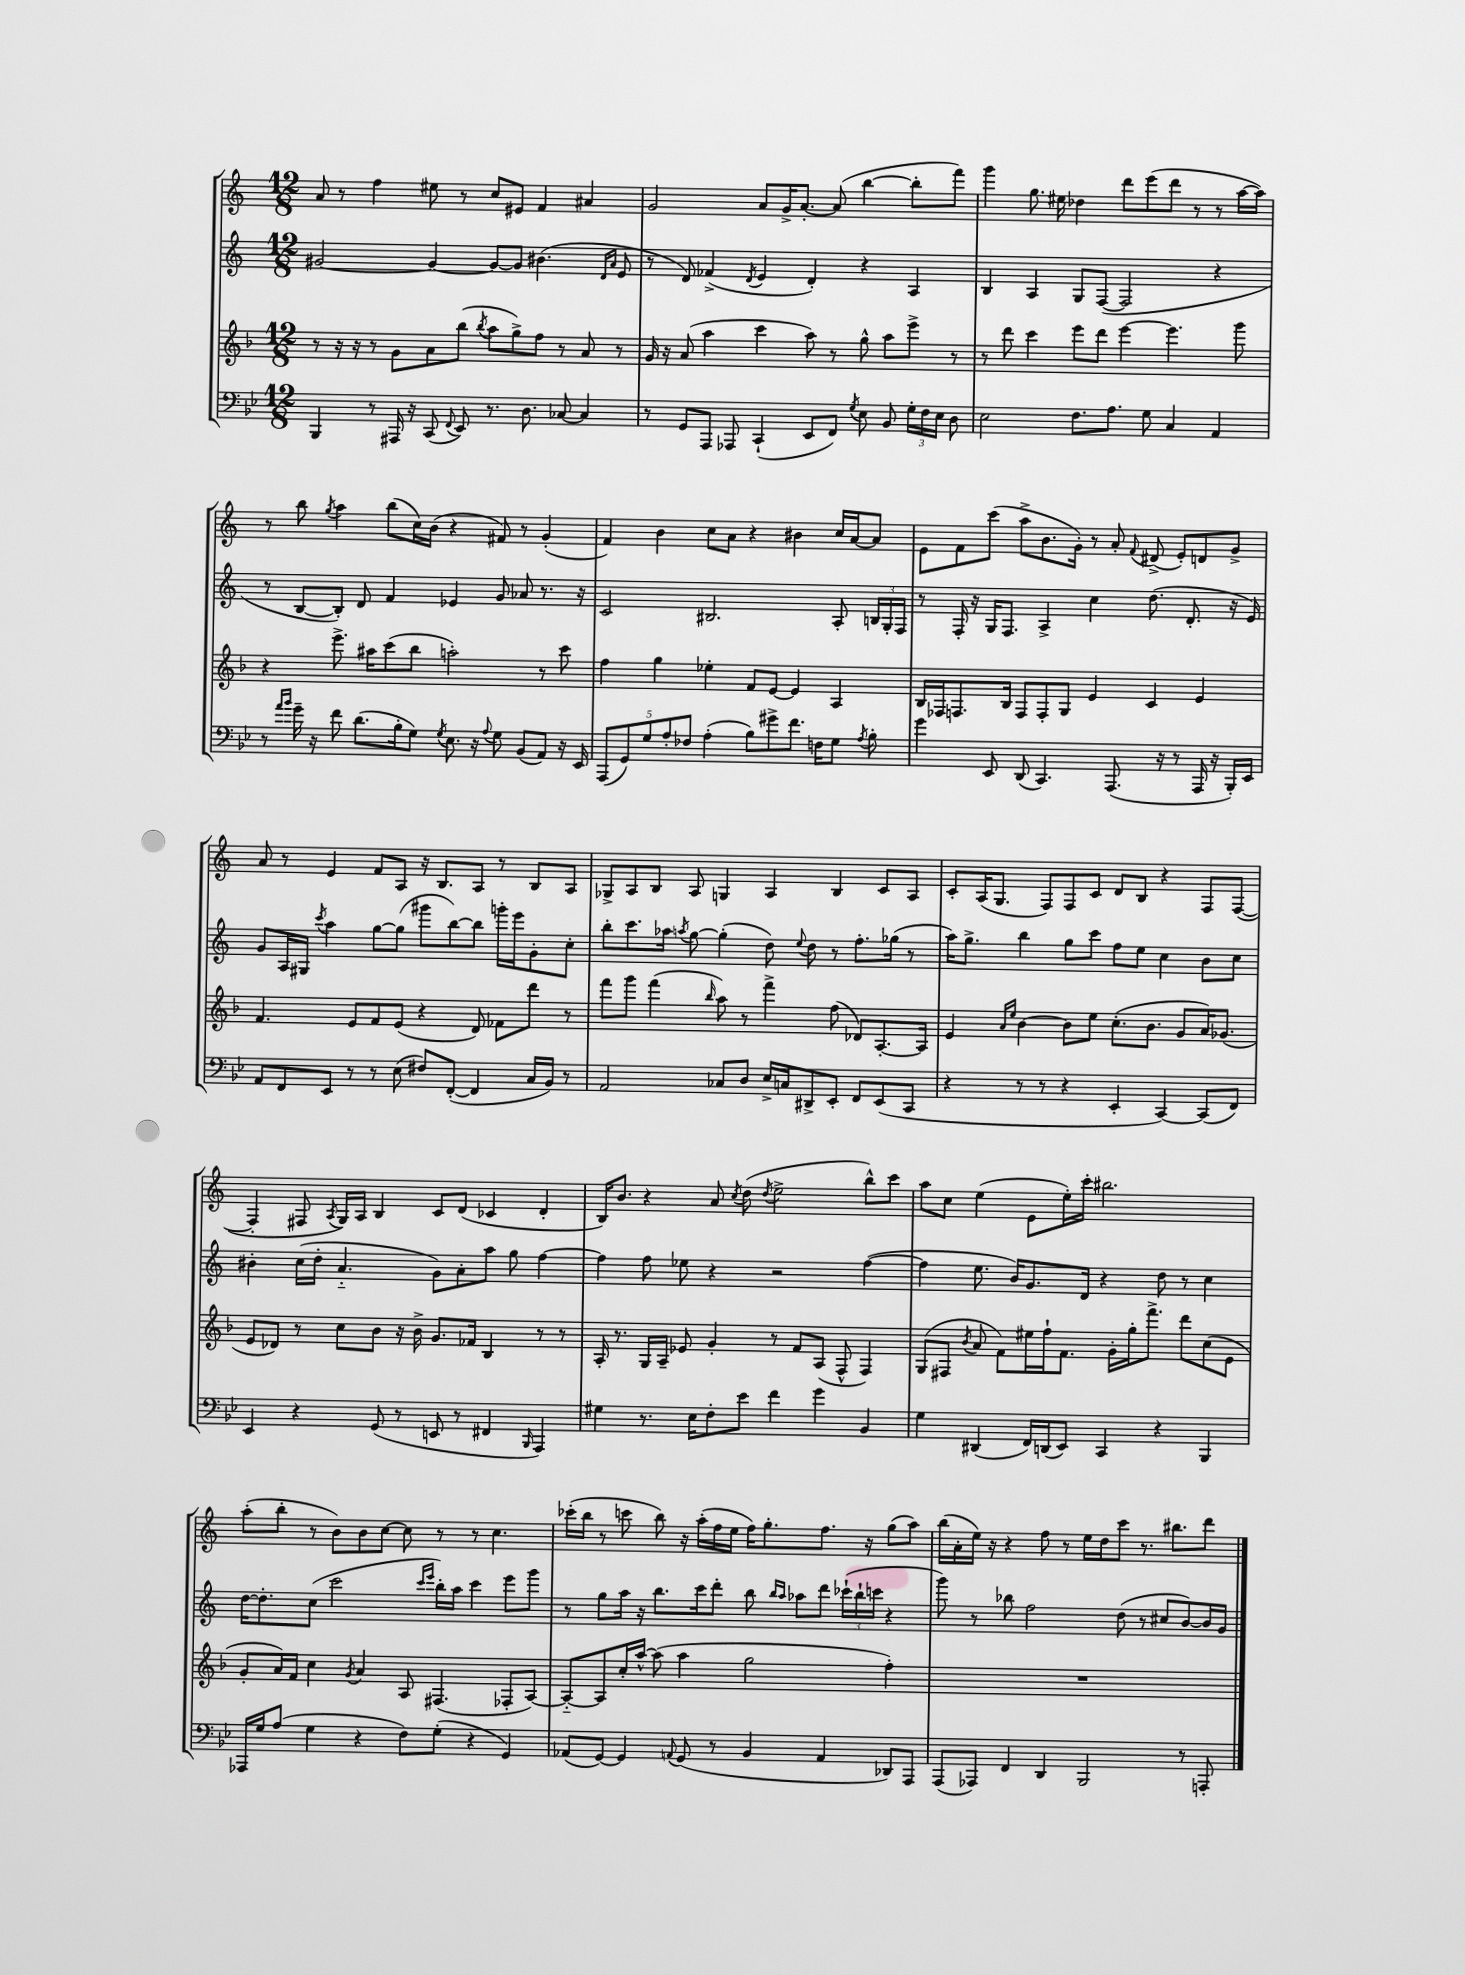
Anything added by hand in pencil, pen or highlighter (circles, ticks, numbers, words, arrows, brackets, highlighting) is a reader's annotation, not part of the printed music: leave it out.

**kern	**kern	**kern	**kern
*part4	*part3	*part2	*part1
*staff4	*staff3	*staff2	*staff1
*clefF4	*clefG2	*clefG2	*clefG2
*k[b-e-]	*k[b-]	*k[]	*k[]
*M12/8	*M12/8	*M12/8	*M12/8
=13	=13	=13	=13
4BBB-/	8r	[2g#X/	8a/
.	16r	.	8r
.	16r	.	.
8r	8r	.	4ff\
16AAA#X/	8g\L	.	.
16r	.	.	.
(8CC/	8a\	4g#/_	8ee#X\
8qqFF/	.	.	.
8EE-/)	(8bb-\J	.	8r
.	8qbb-/	.	.
8.r	8aa\L	8g#/L_	8cc/L
.	8gg^\)	8g#/J]	8e#X/J
8.D\	.	.	.
.	8ff\J	(4.b#X\	4f/
[8C-X/	8r	.	.
4C-/]	8a/	.	4a#X/
.	.	16qqd/LL	.
.	.	16qqa/JJ	.
.	8r	8e/	.
=14	=14	=14	=14
8r	16g/	8r	2g/
.	16r	.	.
8GG/L	(8a/	8d/)	.
8AAA/J	4aa\	(4f-X^/	.
8AAA-X/	.	.	.
.	.	8qd/	.
(4CC`/	4ccc\	4e/	8a/L
.	.	.	16g^/K
.	.	.	[8.a'/J
8EE-/L	8aa\)	4d'/)	.
8FF/J)	8r	.	(8a/]
8qG/	.	.	.
8E-\	8gg^^\	4r	[4bb\
8BB-/	8aa\L	.	.
24G'\LL	8eee^\J	4A/	8bb'\L]
24F\	.	.	.
24E-\JJ	.	.	.
8D\	8r	.	8fff\J)
=15	=15	=15	=15
2E-\	8r	4B/	4ggg\
.	8ddd\	.	.
.	4ccc\	4A/	8.gg\
.	.	.	16ee#X\
8.F\L	8eee\L	8G/L	4dd-X\
.	8ddd\J	([8F/J	.
8.A\J	.	.	.
.	[4eee\	2F/]	8ddd\L
8G\	.	.	(8eee\
4C/	4.eee\]	.	8ddd\J
.	.	.	8r
4AA/	.	4r	8r
.	8ggg\	.	[16aa\LL
.	.	.	16aa\JJ])
!!LO:LB:g=z
=16	=16	=16	=16
8r	4r	8r	8r
16qqa/LL	.	.	.
16qqb-/JJ	.	.	.
16g~\	.	[8B/L	8bb\
16r	.	.	.
.	.	.	8qgg/
8f\	8.eee^\	8B'/J])	4aa\
(8.d\L	.	8d/	.
.	16aa#X\KL	.	.
.	(8ccc\	4f/	(8bb\L
16B-'\k	.	.	.
8G\J)	8bb-\J	.	16cc\L)
.	.	.	(16b\JJ
8qG/	.	.	.
8.E-\	2aan'\)	4e-X/	4r
16r	.	.	.
8qqA/	.	.	.
8G\	.	8g/	8f#X/)
(8BB-/L	.	8a-X/	8r
8AA/J)	8r	8.r	(4g'/
16r	8ccc\	.	.
16EE-/	.	16r	.
=17	=17	=17	=17
(10AAA/L	4ff\	2c/	4f/)
10GG/)	.	.	.
10G/	.	.	.
.	4gg\	.	4b\
10A'/	.	.	.
10F-X/J	.	.	.
(4A'\	4ee-X'\	2.B#X/	8cc\L
.	.	.	8a\J
8B-\L)	8f/L	.	4r
8g#X^\	[8e/J	.	.
8.f\J	4e/]	.	4b#X\
16Fn\KL	.	.	.
8G\J	4A/	8A'/	16cc/LL
.	.	.	[16a/J
8qA/	.	.	.
8B-'\	.	24Bn/LL	8a/J]
.	.	24G'/	.
.	.	24F/JJ	.
=18	=18	=18	=18
4g\	16B-/LL	8r	8e\L
.	16F-X/J	.	.
.	8.Fn/	16F'/	8f\
.	.	16r	.
8EE-/	.	16G/KL	(8ccc\J
.	16B-/Jk	8.F/J	.
(8DD/	8F/L	.	8aa^\L
4.CC/)	8F'/	4A^/	8.b\
.	8G/J	.	.
.	.	.	16g'\Jk)
.	4e/	4cc\	8r
(8.AAA/	.	.	8a'/
.	.	.	8qqf/
.	4c/	(8.dd\	(8d#X^/
16r	.	.	.
8r	.	.	8e'/L)
.	.	8.d'/	.
16AAA/	4e/	.	8dn/
16r	.	.	.
16BBB-'/LL)	.	16r	8g^/J
16EE-/JJ	.	16e/)	.
!!LO:LB:g=z
=19	=19	=19	=19
8AA/L	4.f/	8g/L	8a/
8FF/	.	16A/L	8r
.	.	16G#X/JJ	.
.	.	8qccc/	.
8EE-/J	.	4aa\	4e/
8r	8e/L	.	.
8r	8f/	[8gg\L	8f/L
(8E-\	(8e/J	(8gg\J]	8A/J
8F#X/L)	4r	8ggg#X\L	16r
.	.	.	8.B/L
([8FF'/J	.	[8bb\)	.
4FF/]	8d/)	8bb\J]	8A/J
.	8f-X\L	16gggn'\LL	8r
.	.	16eee\J	.
16C/LL	8ddd\J	8g'\	8B/L
16BB-/JJ)	.	.	.
8r	8r	8cc'\J	8A/J
=20	=20	=20	=20
2AA/	8fff\L	8bb'\L	8G-X^/L
.	8ggg\J	8.ccc\	8A/
.	(4fff\	.	8B/J
.	.	16aa-X\Jk	.
.	.	8qaan/	.
.	.	[8gg\	8A/
.	16qqbb-/	.	.
8C-X/L	8aa\)	(4gg'\]	4Gn/
8D/J	8r	.	.
16E-^/LL	4fff^\	8dd\)	4A/
16Cn/J	.	.	.
.	.	8qqee/	.
8DD#X^/	.	8dd\	.
8EE-'/J	(8ff\	8r	4B/
8FF/L	8d-X/L)	8.ff'\L	.
(8EE-/	[8.A'/	.	8c/L
.	.	(16gg-X\Jk	.
8CC/J	.	8r	8A/J
.	16A/Jk]	.	.
=21	=21	=21	=21
4r	4e/	16aa\KL)	8c'/L
.	.	8.gg^\J	.
.	.	.	(16A/K
.	.	.	8.G/J
.	16qqa/LL	.	.
.	16qqee/JJ	.	.
8r	[4b-\	4bb\	.
8r	.	.	8F/L)
4r	8b-\L]	8gg\L	8F/
.	8ee\J	8ccc\J	8c/J
4EE-'/	(8.cc'\L	8ff\L	8d/L
.	.	8ee\J	8B/J
.	8.b-\J	.	.
[4CC/)	.	4cc\	4r
.	8g/L	.	.
(8CC/L]	16a/K)	8b\L	8F/L
.	(8.g-X/J	.	.
8FF/J)	.	8cc\J	([8F/J
!!LO:LB:g=z
=22	=22	=22	=22
4EE-/	8e/L	4b#X'\	4F'/]
.	8d-X/J)	.	.
4r	8r	(16cc\LL	8F#X/
.	.	16dd'\JJ	.
.	.	.	8qA/
.	8cc\L	4.a/	16G/LL)
.	.	.	16A/JJ
(8GG/	8b-\J	.	4B/
8r	16r	.	.
.	16b-^\	.	.
8EEn/	8.g/L	8g\L)	8c/L
8r	.	8a'\	(8d/J
.	16f-X/Jk	.	.
4FF#X/	4B-/	8aa\J	4c-X/
.	.	8gg\	.
16qqBBB-/	.	.	.
4AAA/)	8r	[4ff\	4d'/
.	8r	.	.
=23	=23	=23	=23
4G#X\	16A'/	4ff\]	16B/KL)
.	8.r	.	8.b/J
8.r	16G/LL	8ff\	4r
.	16A~/JJ	.	.
.	8e-X/	8ee-X\	.
16E-\KL	.	.	.
8F'\	4g'/	4r	8a/
.	.	.	8qcc/
8e-\J	.	.	(8dd\
.	.	.	8qdd/
4f\	8r	2r	2ee^\
.	8f/L	.	.
4g\	(8A/J	.	.
.	8F^^/	.	.
4BB-/	4F/)	([4ff\	8bb^^\L)
.	.	.	8ccc\J
=24	=24	=24	=24
4G\	(8G/L	4ff\]	8aa\L
.	8F#X/J	.	8cc\J
.	8qb-/	.	.
(4DD#X/	8a/	8.ee\	(4ee\
.	8f\L)	.	.
.	.	16b/KL)	.
16FF/LL)	16ee#X\L	8.g/	8e\L
(16DDn/J	16ff`\J	.	.
8EE-/J)	8.f\J	.	16ee'\L)
.	.	16d/Jk	16ccc'\JJ
4CC/	.	4r	2.bb#X\
.	16g'\LL	.	.
.	16gg'\J	.	.
.	8.fff^\J	.	.
4r	.	8dd\	.
.	8ddd\L	8r	.
4BBB-/	(8cc\	4cc\	.
.	8e\J	.	.
!!LO:LB:g=z
=25	=25	=25	=25
16AAA-X/LL	8g'/L	[16dd\KL	(8aa'\L
16G/J	.	8.dd'\]	.
(8A/J	16a/L)	.	8bb'\J
.	16f/JJ	.	.
4G\	4cc\	(8cc\J	8r
.	.	2ccc\	8b\L)
.	8qg/	.	.
4r	4a/	.	8b\
.	.	.	[8cc\J
8F\L)	8A/	.	8cc\]
.	.	16qqccc/LL	.
.	.	16qqeee/JJ	.
(8G'\J	(4.F#X/	16bb'\LL)	8r
.	.	16aa\JJ	.
4r	.	4ccc\	8r
.	.	.	4.cc\
4GG/)	8F-X'/L	8eee\L	.
.	[8A/J)	8ggg\J	.
=26	=26	=26	=26
(8AA-X/L	8A/L_	8r	(16ccc-X'\LL
.	.	.	16bb\JJ
[8GG/J)	8A/]	8gg\L	8r
4GG/]	16cc'/L	16aa\Jk	8cccn\
.	[16aa^^/JJ	16r	.
.	(8aa\]	8.bb\L	8bb\)
8qqAAn/	.	.	.
(8GG/	4aa\	.	16r
.	.	16ccc\k	(16aa'\LL
8r	.	8ddd'\J	16ff\
.	.	.	16ee\JJ
4BB-/	2gg\	8bb\	16ff\KL)
.	.	.	8.gg'\
.	.	16qqbb/LL	.
.	.	16qqaa/JJ	.
.	.	8aa-X\L	.
4AA/	.	8ddd\J	8.ff\J
.	.	(24ccc-X`\LL	.
.	.	24bb`\	.
.	.	.	16r
.	.	24cccn\JJ	.
8DD-X/L)	4ff'\)	4r	(8gg\L
8AAA/J	.	.	8aa\J)
=27	=27	=27	=27
(8AAA/L	1.r	8ggg\)	(16bb\LL
.	.	.	16a'\
8AAA-X/J)	.	8r	16ee\JJ)
.	.	.	16r
4FF/	.	8bb-X\	4r
.	.	2ff\	.
4DD/	.	.	8ff\
.	.	.	8r
2BBB-/	.	.	16ee\LL
.	.	.	16dd\J
.	.	(8dd\	8ccc\J
.	.	8r	8.r
.	.	8cc#X/L	.
.	.	.	8.bb#X\L
8r	.	[8b/)	.
8AAAn'/	.	16b/L]	8ddd\J
.	.	16g/JJ	.
==	==	==	==
*-	*-	*-	*-
